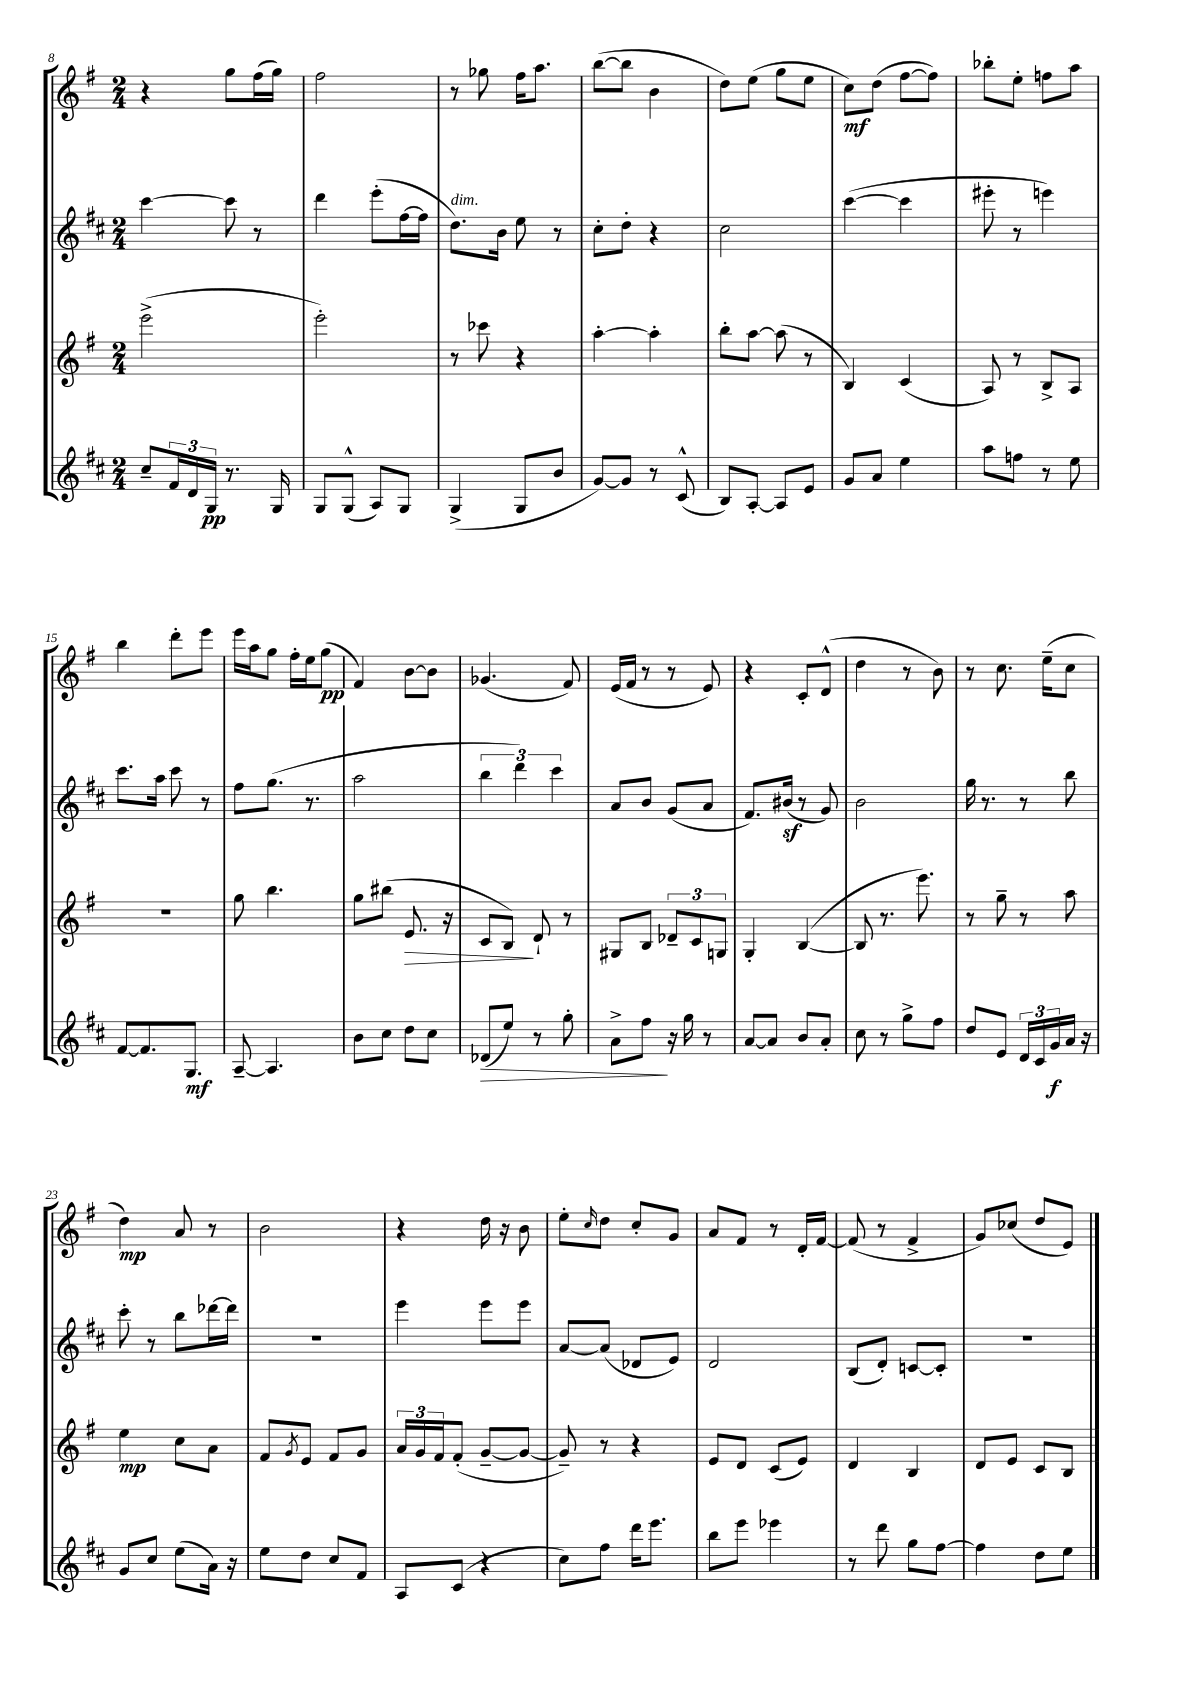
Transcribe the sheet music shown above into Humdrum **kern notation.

**kern	**dynam	**kern	**dynam	**kern	**kern	**dynam
*part4	*part4	*part3	*part3	*part2	*part1	*part1
*staff4	*staff4	*staff3	*staff3	*staff2	*staff1	*staff1
*clefG2	*	*clefG2	*	*clefG2	*clefG2	*
*k[f#c#]	*	*k[f#]	*	*k[f#c#]	*k[f#]	*
*M2/4	*	*M2/4	*	*M2/4	*M2/4	*
=8	=8	=8	=8	=8	=8	=8
8cc#~/L	.	(2eee^\	.	[4ccc#\	4r	.
24f#/L	.	.	.	.	.	.
24d/	.	.	.	.	.	.
24G/JJ	pp	.	.	.	.	.
8.r	.	.	.	8ccc#\]	8gg\L	.
.	.	.	.	8r	(16ff#\L	.
16G/	.	.	.	.	16gg\JJ)	.
=9	=9	=9	=9	=9	=9	=9
8G/L	.	2eee'\)	.	4ddd\	2ff#\	.
(8G^^/J	.	.	.	.	.	.
8A/L)	.	.	.	(8eee'\L	.	.
8G/J	.	.	.	[16ff#\L	.	.
.	.	.	.	16ff#\JJ]	.	.
=10	=10	=10	=10	=10	=10	=10
!	!	!	!	!LO:TX:a:i:t=dim.	!	!
(4G^/	.	8r	.	8.dd\L)	8r	.
.	.	8ccc-X\	.	.	8gg-X\	.
.	.	.	.	16b\Jk	.	.
8G/L	.	4r	.	8ee\	16ff#\KL	.
.	.	.	.	.	8.aa\J	.
8b/J	.	.	.	8r	.	.
=11	=11	=11	=11	=11	=11	=11
[8g/L)	.	[4aa'\	.	8cc#'\L	([8bb\L	.
8g/J]	.	.	.	8dd'\J	8bb\J]	.
8r	.	4aa'\]	.	4r	4b\	.
(8c#^^/	.	.	.	.	.	.
=12	=12	=12	=12	=12	=12	=12
8B/L)	.	8bb'\L	.	2cc#\	8dd\L)	.
[8A'/J	.	[8aa\J	.	.	(8ee\J	.
8A/L]	.	(8aa\]	.	.	8gg\L	.
8e/J	.	8r	.	.	8ee\J	.
=13	=13	=13	=13	=13	=13	=13
8g/L	.	4B/)	.	([4ccc#\	8cc\L)	mf
8a/J	.	.	.	.	(8dd\J	.
4ee\	.	(4c/	.	4ccc#\]	[8ff#\L	.
.	.	.	.	.	8ff#\J])	.
=14	=14	=14	=14	=14	=14	=14
8aa\L	.	8A/)	.	8eee#X'\	8bb-X'\L	.
8ffn\J	.	8r	.	8r	8ee'\J	.
8r	.	8B^/L	.	4eeen\)	8ffn\L	.
8ee\	.	8A/J	.	.	8aa\J	.
!!LO:LB:g=z
=15	=15	=15	=15	=15	=15	=15
[8f#/L	.	2r	.	8.ccc#\L	4bb\	.
8.f#/]	.	.	.	.	.	.
.	.	.	.	16aa\Jk	.	.
.	.	.	.	8ccc#\	8ddd'\L	.
8.G/J	mf	.	.	.	.	.
.	.	.	.	8r	8eee\J	.
=16	=16	=16	=16	=16	=16	=16
[8A~/	.	8gg\	.	8ff#\L	16eee\LL	.
.	.	.	.	.	16aa\J	.
4.A/]	.	4.bb\	.	(8.gg\J	8gg\J	.
.	.	.	.	.	16ff#'\LL	.
.	.	.	.	8.r	16ee\J	.
.	.	.	.	.	(8gg\J	pp
=17	=17	=17	=17	=17	=17	=17
8b\L	.	8gg\L	.	2aa\	4f#/)	.
8cc#\J	.	(8bb#X\J	.	.	.	.
!	!	!	!LO:HP:b	!	!	!
8dd\L	.	8.e/	>	.	[8b\L	.
8cc#\J	.	.	.	.	8b\J]	.
.	.	16r	.	.	.	.
=18	=18	=18	=18	=18	=18	=18
!	!LO:HP:b	!	!	!	!	!
(8d-X/L	>	8c/L	.	6bb\	(4.g-X/	.
8ee/J)	.	8B/J)	.	.	.	.
.	.	.	.	6ddd\)	.	.
8r	.	8d`/	]	.	.	.
.	.	.	.	6ccc#\	.	.
8gg'\	.	8r	.	.	8f#/)	.
=19	=19	=19	=19	=19	=19	=19
8a^\L	.	8G#X/L	.	8a/L	(16e/LL	.
.	.	.	.	.	16f#/JJ	.
8ff#\J	.	8B/J	.	8b/J	8r	.
16r	]	12d-X~/L	.	(8g/L	8r	.
16gg\	.	.	.	.	.	.
.	.	12c/	.	.	.	.
8r	.	.	.	8a/J	8e/)	.
.	.	12Gn/J	.	.	.	.
=20	=20	=20	=20	=20	=20	=20
[8a/L	.	4G'/	.	8.f#/L)	4r	.
8a/J]	.	.	.	.	.	.
.	.	.	.	(16b#Xz/Jk	.	.
8b/L	.	([4B/	.	8r	8c'/L	.
8a'/J	.	.	.	8g/)	(8d^^/J	.
=21	=21	=21	=21	=21	=21	=21
8cc#\	.	8B/]	.	2b\	4dd\	.
8r	.	8.r	.	.	.	.
8gg^\L	.	.	.	.	8r	.
.	.	8.eee\)	.	.	.	.
8ff#\J	.	.	.	.	8b\)	.
=22	=22	=22	=22	=22	=22	=22
8dd/L	.	8r	.	16gg\	8r	.
.	.	.	.	8.r	.	.
8e/J	.	8gg~\	.	.	8.cc\	.
24d/LL	.	8r	.	8r	.	.
24c#/	.	.	.	.	.	.
.	.	.	.	.	(16ee~\KL	.
24g/	f	.	.	.	.	.
16a/JJ	.	8aa\	.	8bb\	8cc\J	.
16r	.	.	.	.	.	.
!!LO:LB:g=z
=23	=23	=23	=23	=23	=23	=23
8g/L	.	4ee\	mp	8ccc#'\	4dd\)	mp
8cc#/J	.	.	.	8r	.	.
(8ee\L	.	8cc\L	.	8bb\L	8a/	.
16a\Jk)	.	8a\J	.	[16ddd-X\L	8r	.
16r	.	.	.	16ddd-\JJ]	.	.
=24	=24	=24	=24	=24	=24	=24
8ee\L	.	8f#/L	.	2r	2b\	.
.	.	8qg/	.	.	.	.
8dd\J	.	8e/J	.	.	.	.
8cc#/L	.	8f#/L	.	.	.	.
8f#/J	.	8g/J	.	.	.	.
=25	=25	=25	=25	=25	=25	=25
8A/L	.	24a/LL	.	4eee\	4r	.
.	.	24g/	.	.	.	.
.	.	24f#/J	.	.	.	.
(8c#/J	.	(8f#'/J	.	.	.	.
4r	.	[8g~/L	.	8eee\L	16dd\	.
.	.	.	.	.	16r	.
.	.	8g/J_	.	8eee\J	8b\	.
=26	=26	=26	=26	=26	=26	=26
8cc#\L)	.	8g~/])	.	[8a/L	8ee'\L	.
.	.	.	.	.	16qqcc/	.
8ff#\J	.	8r	.	(8a/J]	8dd\J	.
16ddd\KL	.	4r	.	8d-X/L	8cc'/L	.
8.eee\J	.	.	.	.	.	.
.	.	.	.	8e/J)	8g/J	.
=27	=27	=27	=27	=27	=27	=27
8bb\L	.	8e/L	.	2d/	8a/L	.
8eee\J	.	8d/J	.	.	8f#/J	.
4eee-X\	.	(8c/L	.	.	8r	.
.	.	8e/J)	.	.	16d'/LL	.
.	.	.	.	.	[16f#/JJ	.
=28	=28	=28	=28	=28	=28	=28
8r	.	4d/	.	(8B/L	(8f#/]	.
8ddd\	.	.	.	8d'/J)	8r	.
8gg\L	.	4B/	.	[8cn/L	4f#^/	.
[8ff#\J	.	.	.	8c'/J]	.	.
=29	=29	=29	=29	=29	=29	=29
4ff#\]	.	8d/L	.	2r	8g/L)	.
.	.	8e/J	.	.	(8cc-X/J	.
8dd\L	.	8c/L	.	.	8dd/L	.
8ee\J	.	8B/J	.	.	8e/J)	.
==	==	==	==	==	==	==
*-	*-	*-	*-	*-	*-	*-
